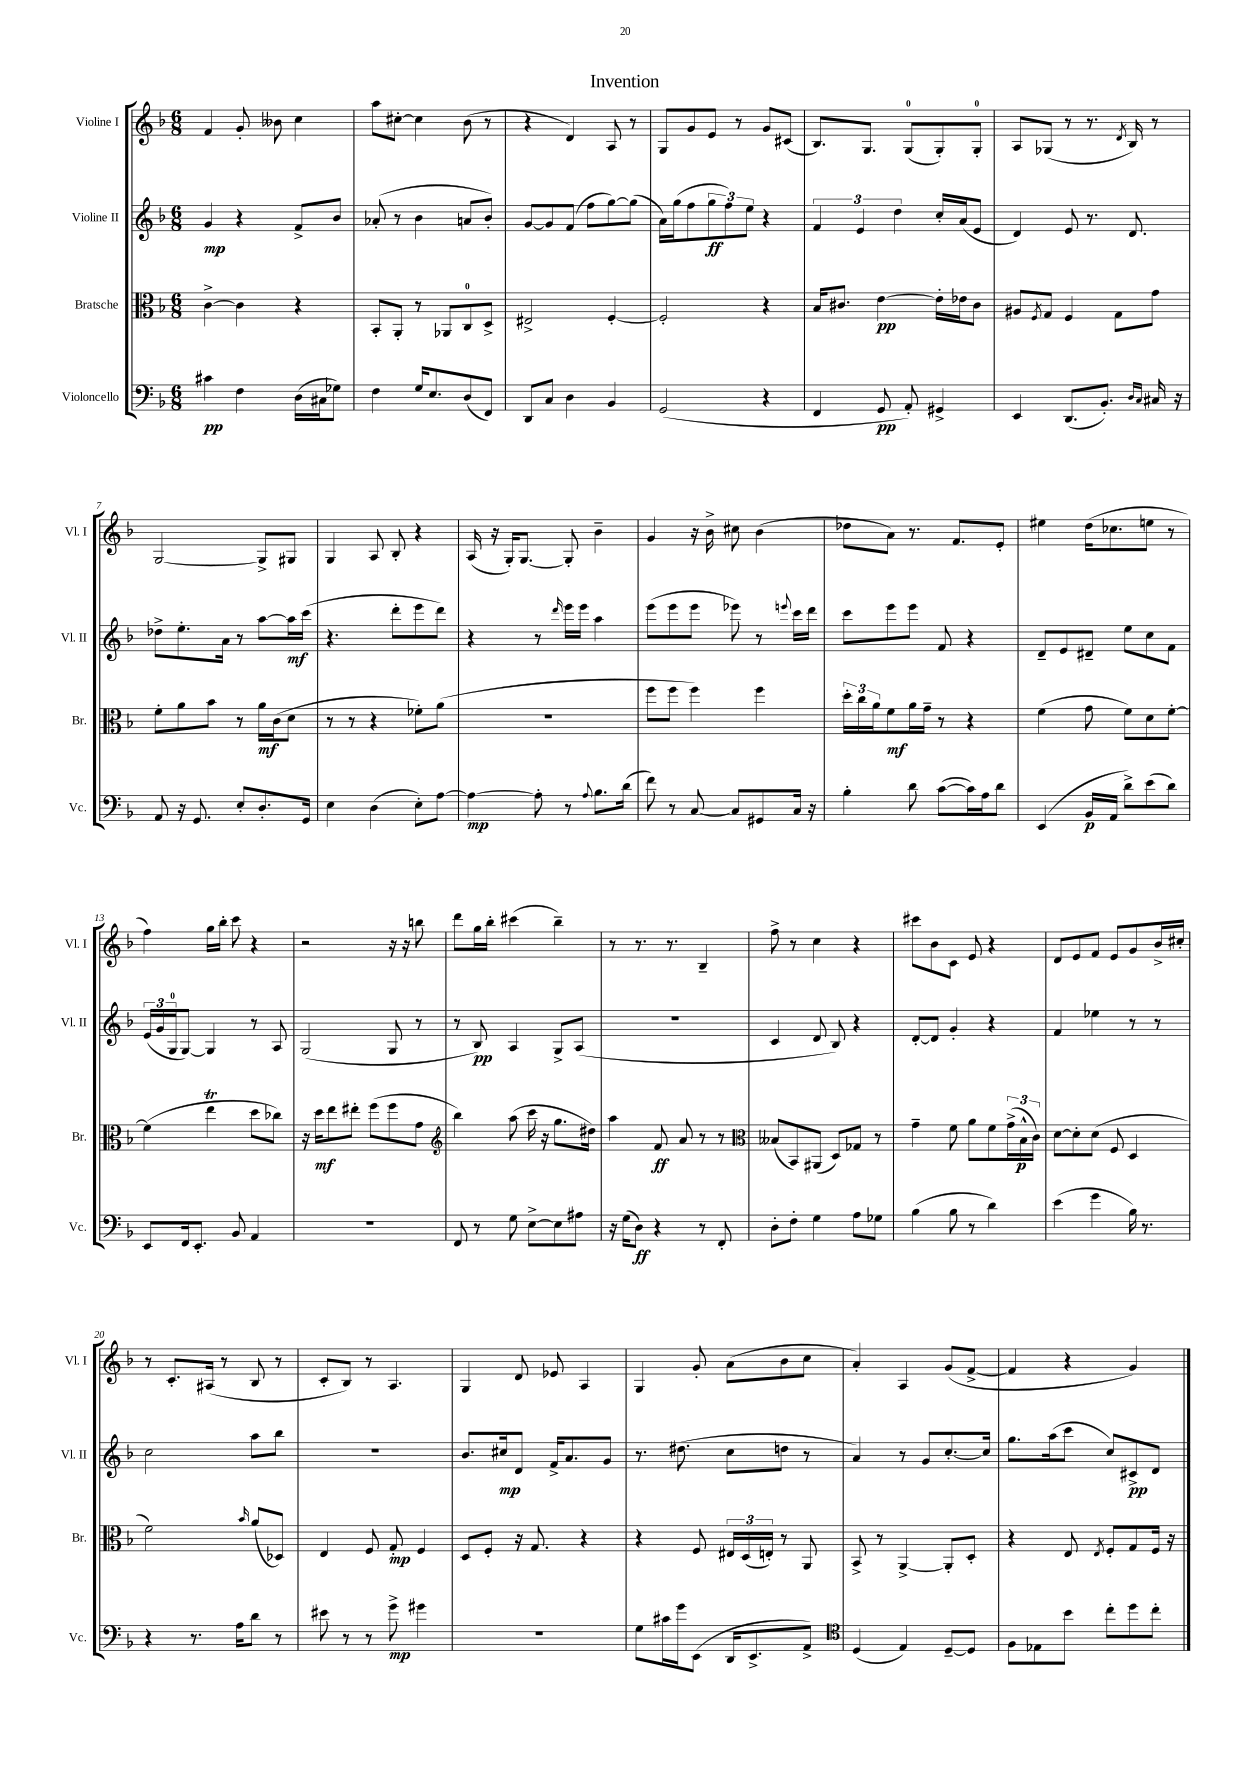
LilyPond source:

\header { title = "Invention" }
<<
\new StaffGroup <<
\new Staff = "s0" \with { instrumentName = "Violine I" shortInstrumentName = "Vl. I" } {
    \clef treble \key f \major \numericTimeSignature \time 6/8
    f'4 g'8-. beses'8 c''4 |
    a''8 cis''8~-. cis''4 bes'8( r8 |
    r4 d'4) a8 r8 |
    g8 g'8 e'8 r8 g'8 cis'8( |
    bes8.) g8. g8-0( g8-.) g8-0-. |
    a8 ges8( r8 r8. \acciaccatura { d'8 } bes16) r8 |
    g2~ g8-> gis8 |
    g4 a8 bes8-. r4 |
    a16( r16 g16-.) g8.~ g8-. bes'4-- |
    g'4 r16 bes'16-> cis''8 bes'4( |
    des''8 a'8) r8. f'8. e'8-. |
    eis''4 d''16( ces''8. e''8 r8 |
    f''4) g''16 bes''16-. c'''8 r4 |
    r2 r16 r16 b''8 |
    d'''8 g''16 bes''16-. cis'''4( bes''4--) |
    r8 r8. r8. bes4-- |
    f''8-> r8 c''4 r4 |
    cis'''8 bes'8 c'8 e'8 r4 |
    d'8 e'8 f'8 e'8 g'8 bes'16-> cis''16-. |
    r8 c'8.-. ais16( r8 bes8 r8 |
    c'8-. bes8) r8 a4. |
    g4 d'8 ees'8 a4 |
    g4 g'8-. a'8( bes'8 c''8 |
    a'4-.) a4 g'8( f'8~-> |
    f'4 r4 g'4) \bar "|." |
}
\new Staff = "s1" \with { instrumentName = "Violine II" shortInstrumentName = "Vl. II" } {
    \clef treble \key f \major \numericTimeSignature \time 6/8
    g'4\mp r4 f'8-> bes'8 |
    aes'8-.( r8 bes'4 a'8 bes'8-.) |
    g'8~ g'8 f'8( f''8 g''8~) g''8( |
    a'16) g''16( f''8 \tuplet 3/2 { g''8\ff f''8) e''8 } r4 |
    \tuplet 3/2 { f'4 e'4 d''4 } c''16-. a'16( e'8 |
    d'4) e'8 r8. d'8. |
    des''8-> e''8.-. a'16 r8 a''8~ a''16\mf c'''16( |
    r4. d'''8-. e'''8 d'''8) |
    r4 r8 \grace { d'''16 } e'''16 e'''16 a''4 |
    e'''8( e'''8 e'''8 ees'''8) r8 \appoggiatura { e'''8 } c'''16 d'''16 |
    c'''8 e'''8 e'''8 f'8 r4 |
    d'8-- e'8 dis'8-- e''8 c''8 f'8 |
    \tuplet 3/2 { e'16( g'16 g16-0 } g8~) g4 r8 a8 |
    g2( g8 r8 |
    r8 bes8\pp) a4 g8-> a8( |
    R2. |
    c'4 d'8 bes8) r4 |
    d'8~-. d'8 g'4-. r4 |
    f'4 ees''4 r8 r8 |
    c''2 a''8 bes''8 |
    R2. |
    bes'8. cis''16\mp d'8 f'16-> a'8. g'8 |
    r8. dis''8.( c''8 d''8 r8 |
    a'4) r8 g'8 c''8.~-. c''16 |
    g''8. a''16( c'''8 c''8) cis'8->\pp d'8 \bar "|." |
}
\new Staff = "s2" \with { instrumentName = "Bratsche" shortInstrumentName = "Br." } {
    \clef alto \key f \major \numericTimeSignature \time 6/8
    c'4~-> c'4 r4 |
    bes,8-. a,8-. r8 aes,8 c8-0 d8-> |
    eis2-> f4~-. |
    f2-. r4 |
    bes16 cis'8. e'4~\pp e'16-. ees'16 cis'8 |
    ais8 \acciaccatura { f8 } g8 f4 g8 g'8 |
    f'8-. a'8 bes'8 r8 a'16\mf c'16( d'8 |
    r8 r8 r4 fes'8-.) a'8( |
    R2. |
    f''8 f''8 f''4) f''4 |
    \tuplet 3/2 { d''16-. c''16 a'16 } f'8\mf a'16 g'16-- r8 r4 |
    f'4( g'8 f'8) d'8 f'8~-. |
    f'4( e''4\trill d''8 ces''8) |
    r16 d''16\mf e''8 eis''8-. f''8( f''8 g'8 |
    \clef treble bes''4) a''8( c'''16 r16 g''8. dis''16) |
    a''4 f'8\ff a'8 r8 r8 |
    \clef alto beses8( bes,8) ais,8( d8) ges8 r8 |
    g'4-- f'8 a'8 f'8 \tuplet 3/2 { g'16->( bes16-^\p c'16) } |
    d'8~ d'8-. d'8( f8 d4 |
    f'2) \grace { bes'16 } a'8( des8) |
    e4 f8 g8-.\mp f4 |
    d8 f8-. r16 g8. r4 |
    r4 f8 \tuplet 3/2 { eis16 d16( e16-.) } r8 a,8 |
    bes,8-> r8 a,4~-> a,8-. d8-. |
    r4 e8 \acciaccatura { e8 } f8-. g8 f16 r16 \bar "|." |
}
\new Staff = "s3" \with { instrumentName = "Violoncello" shortInstrumentName = "Vc." } {
    \clef bass \key f \major \numericTimeSignature \time 6/8
    cis'4\pp f4 d16( cis16 ges8) |
    f4 g16 e8. d8( f,8) |
    d,8 c8 d4 bes,4 |
    g,2( r4 |
    f,4 g,8\pp a,8-.) gis,4-> |
    e,4 d,8.( bes,8.-.) \grace { d16 c16 } cis16 r16 |
    a,8 r16 g,8. e8-. d8.-. g,16 |
    e4 d4( e8-.) a8~ |
    a4~\mp a8-. r8 \appoggiatura { a8 } bes8. d'16( |
    f'8) r8 c8~ c8 gis,8 c16 r16 |
    bes4-. d'8 c'8~( c'16) a16 d'8 |
    e,4( bes,16\p a,16 d'8->) e'8( d'8) |
    e,8 f,16 e,8.-. bes,8 a,4 |
    R2. |
    f,8 r8 g8 e8~-> e8 ais8 |
    r16 g16( d8\ff) r4 r8 f,8-. |
    d8-. f8-. g4 a8 ges8 |
    bes4( bes8 r8 d'4) |
    e'4( g'4 bes16) r8. |
    r4 r8. a16 d'8 r8 |
    eis'8 r8 r8 g'8->\mp gis'4 |
    R2. |
    g8 cis'16 g'16 e,8( d,16 e,8.-> a,8->) |
    \clef tenor d4( e4) d8~-- d8 |
    f8 ees8 bes'8 c''8-. d''8 c''8-. \bar "|." |
}
>>
>>
